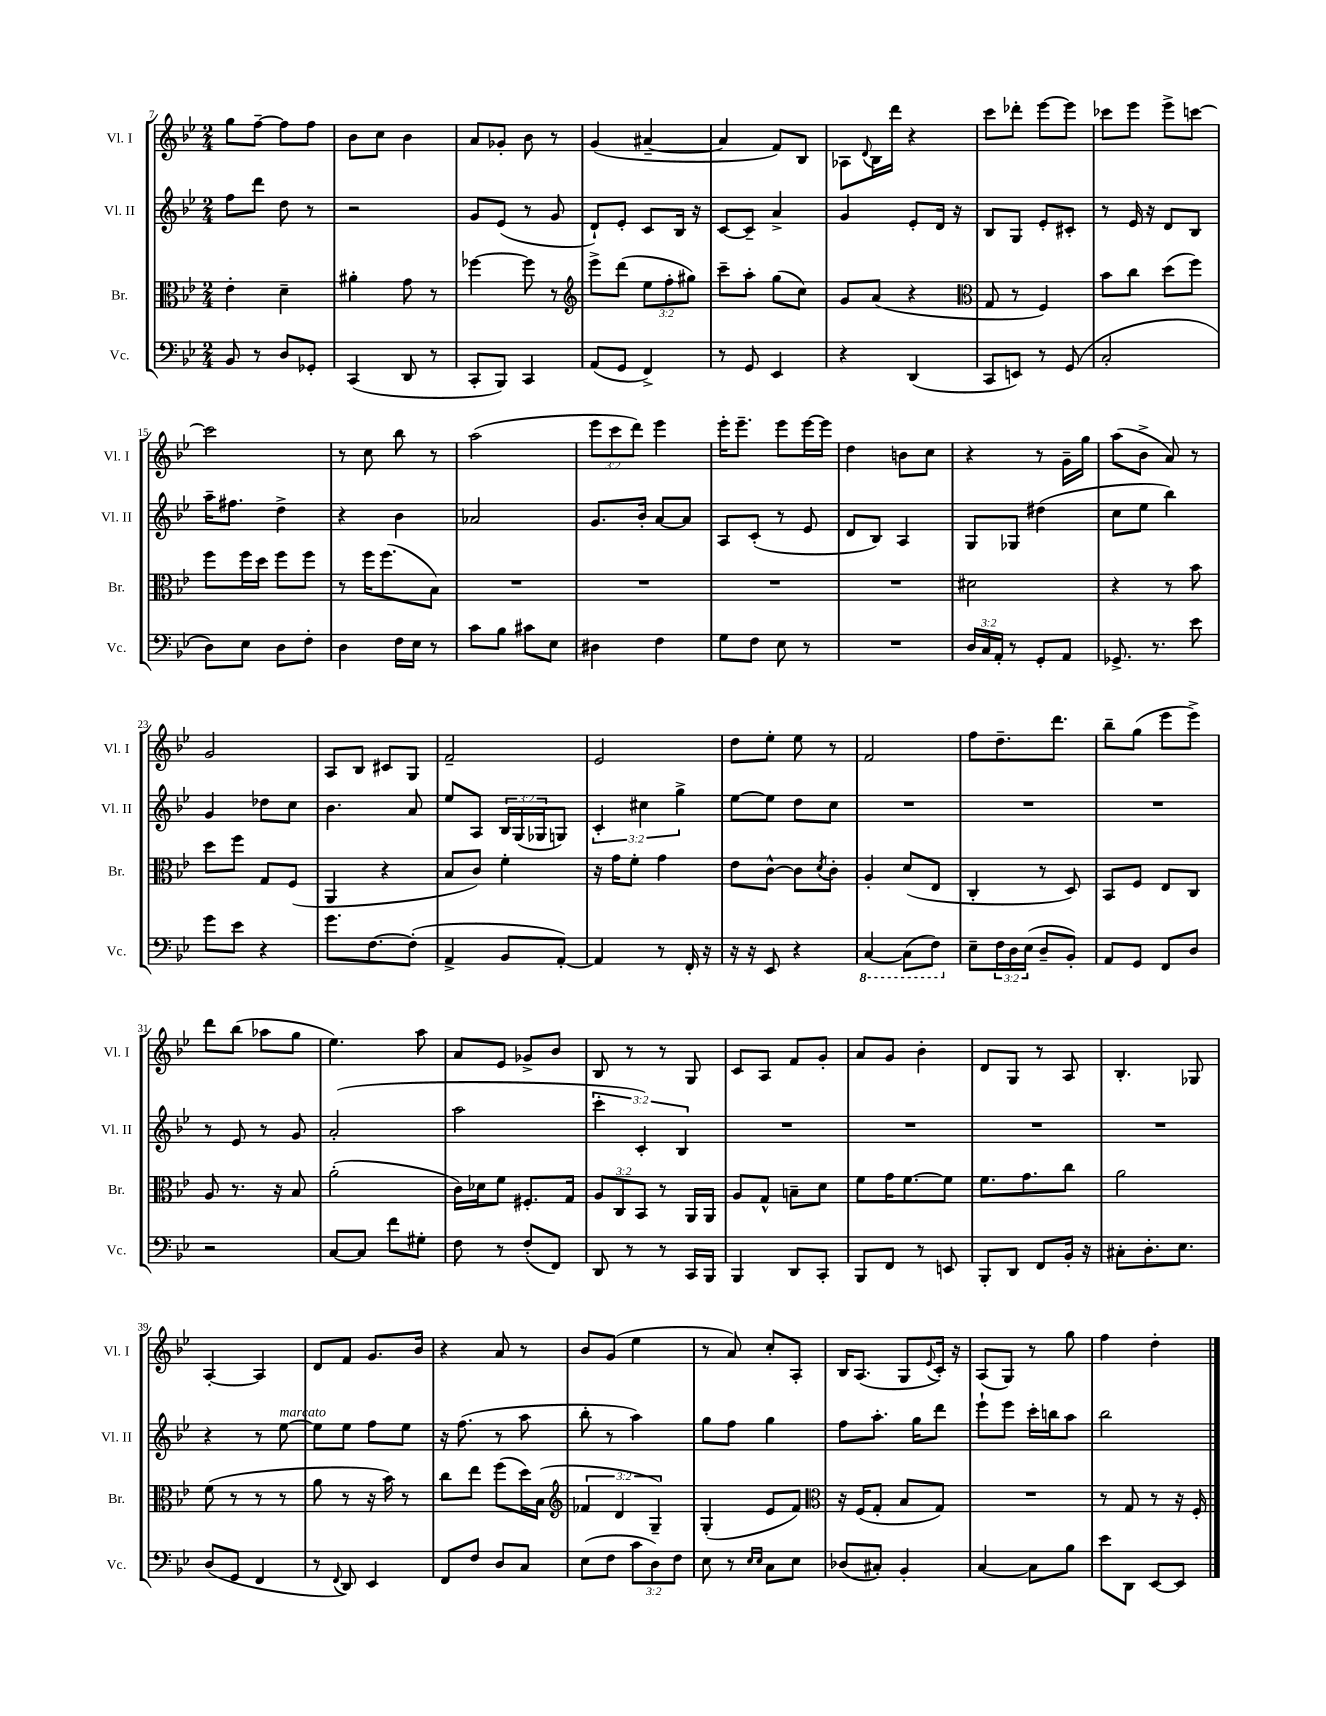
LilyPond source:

<<
\new StaffGroup <<
\new Staff = "s0" \with { instrumentName = "Vl. I" shortInstrumentName = "Vl. I" } {
    \clef treble \key bes \major \numericTimeSignature \time 2/4 \override Staff.TupletNumber.text = #tuplet-number::calc-fraction-text
    g''8 f''8~-- f''8 f''8 |
    bes'8 c''8 bes'4 |
    a'8 ges'8-. bes'8 r8 |
    g'4( ais'4~-- |
    ais'4 f'8) bes8 |
    aes8 \appoggiatura { d'8 } bes16 d'''16 r4 |
    c'''8 des'''8-. ees'''8~ ees'''8 |
    ces'''8 ees'''8 ees'''8-> c'''8~ |
    c'''2 |
    r8 c''8 bes''8 r8 |
    a''2( |
    \tuplet 3/2 { ees'''8 c'''8 d'''8) } ees'''4 |
    ees'''16-. ees'''8.-- ees'''8 ees'''16~ ees'''16 |
    d''4 b'8 c''8 |
    r4 r8 g'16-- g''16 |
    a''8( bes'8-> a'8) r8 |
    g'2 |
    a8 bes8 cis'8 g8 |
    f'2-- |
    ees'2 |
    d''8 ees''8-. ees''8 r8 |
    f'2 |
    f''8 d''8.-- d'''8. |
    bes''8-- g''8( ees'''8 ees'''8->) |
    d'''8 bes''8( aes''8 g''8 |
    ees''4.) a''8 |
    a'8 ees'8 ges'8-> bes'8 |
    bes8 r8 r8 g8 |
    c'8 a8 f'8 g'8-. |
    a'8 g'8 bes'4-. |
    d'8 g8 r8 a8 |
    bes4.-. ges8 |
    a4~-. a4 |
    d'8 f'8 g'8. bes'16 |
    r4 a'8 r8 |
    bes'8 g'8( ees''4 |
    r8 a'8) c''8-. a8-. |
    bes16 a8.( g8 \appoggiatura { ees'8 } c'16-.) r16 |
    a8( g8) r8 g''8 |
    f''4 d''4-. \bar "|." |
}
\new Staff = "s1" \with { instrumentName = "Vl. II" shortInstrumentName = "Vl. II" } {
    \clef treble \key bes \major \numericTimeSignature \time 2/4 \override Staff.TupletNumber.text = #tuplet-number::calc-fraction-text
    f''8 d'''8 d''8 r8 |
    r2 |
    g'8 ees'8( r8 g'8 |
    d'8-!) ees'8-. c'8 bes16 r16 |
    c'8~ c'8-- a'4-> |
    g'4 ees'8-. d'16 r16 |
    bes8 g8 ees'8-. cis'8-. |
    r8 ees'16 r16 d'8 bes8 |
    a''16-- fis''8. d''4-> |
    r4 bes'4 |
    aes'2 |
    g'8. bes'16-. a'8~ a'8 |
    a8 c'8-.( r8 ees'8 |
    d'8 bes8) a4 |
    g8 ges8 dis''4( |
    c''8 ees''8 bes''4) |
    g'4 des''8 c''8 |
    bes'4. a'8 |
    ees''8 a8 \tuplet 3/2 { bes16 g16( ges16 } g8) |
    \tuplet 3/2 { c'4-. cis''4 g''4-> } |
    ees''8~ ees''8 d''8 c''8 |
    R2 |
    R2 |
    R2 |
    r8 ees'8 r8 g'8 |
    a'2-.( |
    a''2 |
    \tuplet 3/2 { c'''4-. c'4-.) bes4 } |
    R2 |
    R2 |
    R2 |
    R2 |
    r4 r8 ees''8~^\markup { \italic "marcato" } |
    ees''8 ees''8 f''8 ees''8 |
    r16 f''8.( r8 a''8 |
    bes''8-. r8 a''4) |
    g''8 f''8 g''4 |
    f''8 a''8.-. g''16 d'''8 |
    ees'''8-! ees'''8 c'''16-. b''16 a''8 |
    bes''2 \bar "|." |
}
\new Staff = "s2" \with { instrumentName = "Br." shortInstrumentName = "Br." } {
    \clef alto \key bes \major \numericTimeSignature \time 2/4 \override Staff.TupletNumber.text = #tuplet-number::calc-fraction-text
    ees'4-. d'4-- |
    ais'4-. g'8 r8 |
    fes''4~ fes''8 r8 |
    \clef treble ees'''8-> d'''8( \tuplet 3/2 { ees''8 f''8-. gis''8) } |
    c'''8-- a''8-. g''8( c''8) |
    g'8 a'8( r4 |
    \clef alto g8 r8 f4) |
    bes'8 c''8 d''8( f''8) |
    f''8 f''16 d''16 f''8 f''8 |
    r8 f''16 f''8.( bes8) |
    R2 |
    R2 |
    R2 |
    R2 |
    dis'2 |
    r4 r8 bes'8 |
    d''8 f''8 g8 f8( |
    a,4 r4 |
    bes8 c'8) f'4-. |
    r16 g'16 f'8-. g'4 |
    ees'8 c'8~-^ c'8 \acciaccatura { d'8 } c'8-. |
    a4-. d'8( ees8 |
    c4-. r8 d8) |
    bes,8 f8 ees8 c8 |
    a8 r8. r16 bes8 |
    a'2-.( |
    c'16) des'16 f'8 fis8.-. g16 |
    \tuplet 3/2 { a8 c8 bes,8 } r8 a,16 a,16 |
    a8 g8-^ b8-- d'8 |
    f'8 g'16 f'8.~ f'8 |
    f'8. g'8. c''8 |
    a'2 |
    f'8( r8 r8 r8 |
    a'8 r8 r16 bes'16) r8 |
    c''8 ees''8 f''8( d''16) bes16( |
    \clef treble \tuplet 3/2 { fes'4 d'4 g4--) } |
    g4-.( ees'8 f'8) |
    \clef alto r16 f16( g8-. bes8 g8) |
    R2 |
    r8 g8 r8 r16 f16-. \bar "|." |
}
\new Staff = "s3" \with { instrumentName = "Vc." shortInstrumentName = "Vc." } {
    \clef bass \key bes \major \numericTimeSignature \time 2/4 \override Staff.TupletNumber.text = #tuplet-number::calc-fraction-text
    bes,8 r8 d8 ges,8-. |
    c,4( d,8 r8 |
    c,8-. bes,,8) c,4 |
    a,8( g,8 f,4->) |
    r8 g,8 ees,4 |
    r4 d,4( |
    c,8 e,8) r8 g,8( |
    c2-. |
    d8) ees8 d8 f8-. |
    d4 f16 ees16 r8 |
    c'8 bes8 cis'8 ees8 |
    dis4 f4 |
    g8 f8 ees8 r8 |
    R2 |
    \tuplet 3/2 { d16 c16 a,16-. } r8 g,8-. a,8 |
    ges,8.-> r8. ees'8 |
    g'8 ees'8 r4 |
    g'8. f8.~ f8-.( |
    a,4-> bes,8 a,8~-.) |
    a,4 r8 f,16-. r16 |
    r16 r16 ees,8 r4 |
    \ottava #-1 c,4~ c,8( f,8) \ottava #0 |
    ees8-- \tuplet 3/2 { f16 d16 ees16( } d8-- bes,8-.) |
    a,8 g,8 f,8 d8 |
    r2 |
    c8~ c8 f'8 gis8-. |
    f8 r8 f8-.( f,8) |
    d,8 r8 r8 c,16 bes,,16 |
    bes,,4 d,8 c,8-. |
    bes,,8 f,8 r8 e,8 |
    bes,,8-. d,8 f,8 bes,16-. r16 |
    cis8-. d8.-. ees8. |
    d8( g,8 f,4 |
    r8 \appoggiatura { f,8 } d,8) ees,4 |
    f,8 f8 d8 c8 |
    ees8( f8 \tuplet 3/2 { c'8 d8) f8 } |
    ees8 r8 \grace { ees16 ees16 } c8 ees8 |
    des8( cis8-.) bes,4-. |
    c4~ c8 bes8 |
    ees'8 d,8 ees,8~ ees,8 \bar "|." |
}
>>
>>
\layout { \context { \Score currentBarNumber = #7 } }
